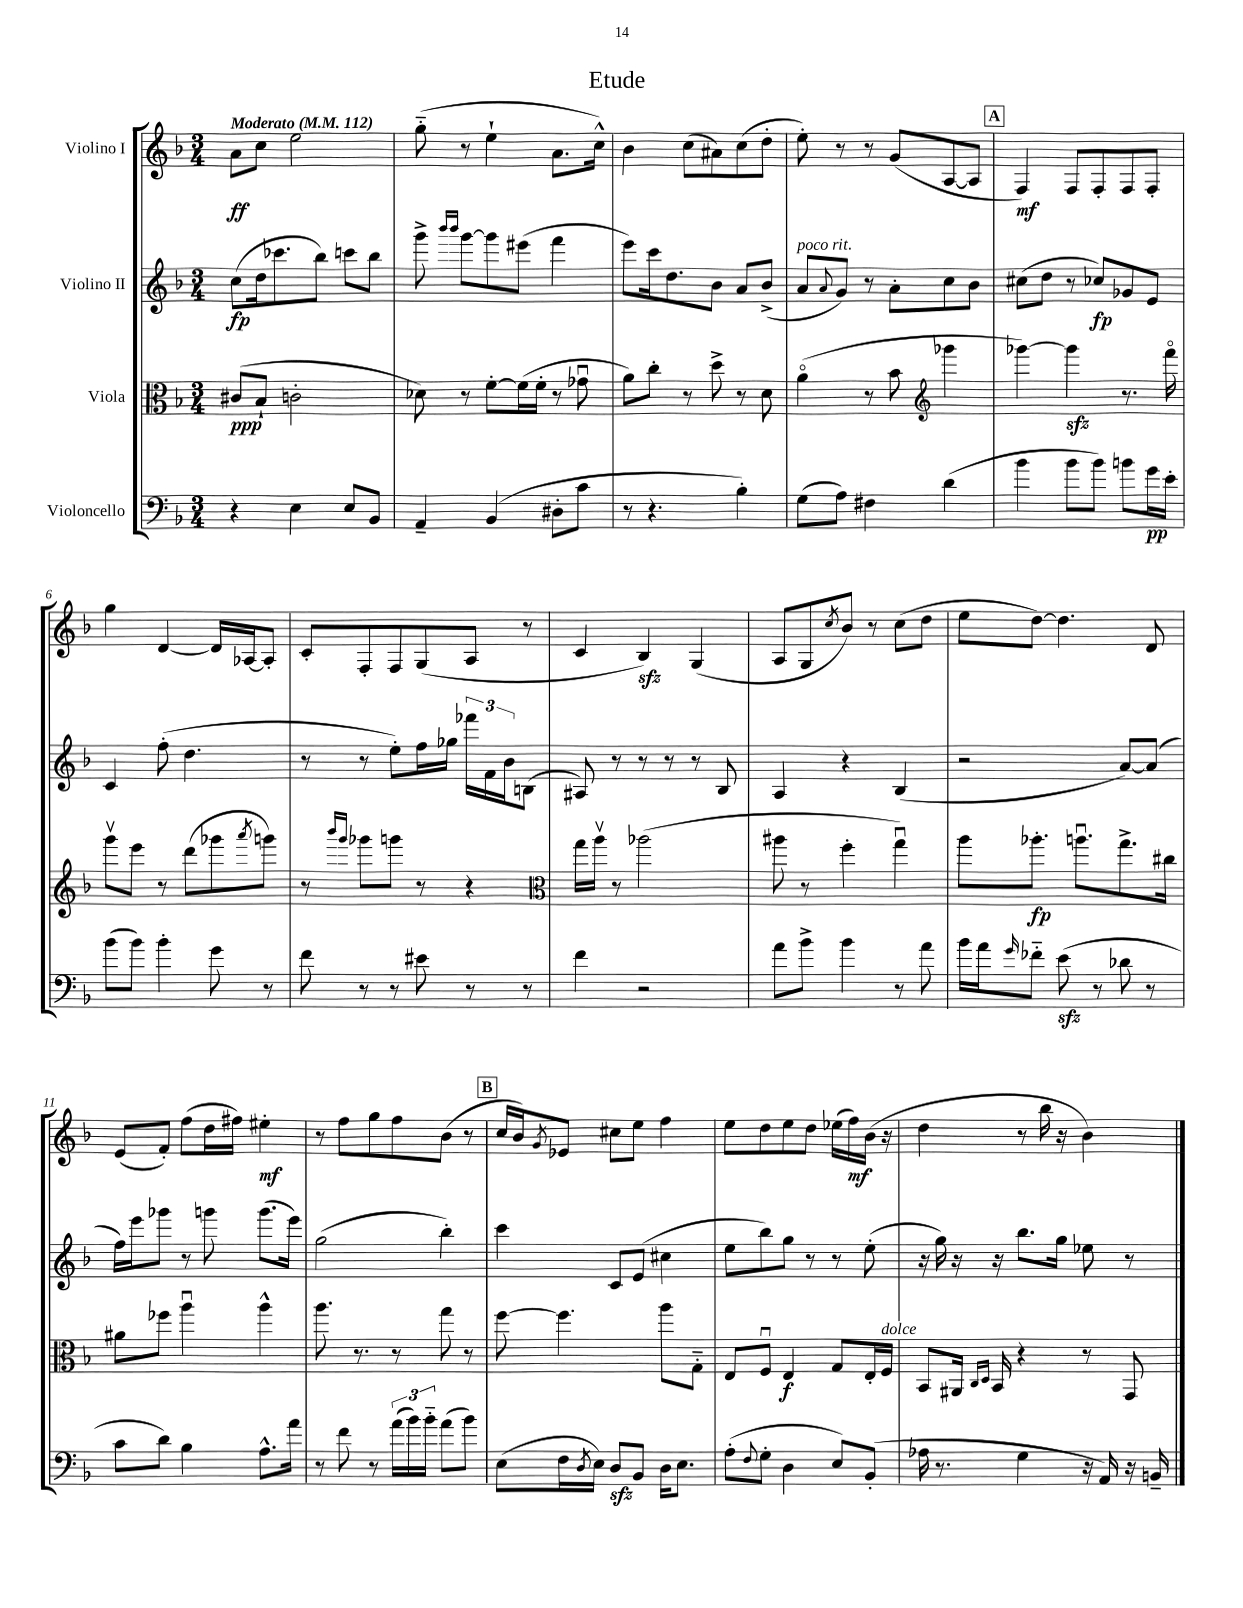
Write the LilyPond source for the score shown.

\header { title = "Etude" }
<<
\new StaffGroup <<
\new Staff = "s0" \with { instrumentName = "Violino I" } {
    \clef treble \key f \major \numericTimeSignature \time 3/4 \tempo "Moderato" 4 = 112
    a'8\ff c''8 e''2 |
    g''8-_( r8 e''4-! a'8. c''16-^) |
    bes'4 c''8( ais'8) c''8( d''8-. |
    e''8-.) r8 r8 g'8( a8~ a8 |
    \mark \markup { \box "A" } f4\mf) f8 f8-. f8 f8-. |
    g''4 d'4~ d'16 aes16~ aes8-. |
    c'8-. f8-. f8 g8( a8 r8 |
    c'4 bes4\sfz) g4( |
    a8 g8 \acciaccatura { c''8 } bes'8) r8 c''8( d''8 |
    e''8 d''8~) d''4. d'8 |
    e'8( f'8-.) f''8( d''16 fis''16) eis''4-.\mf |
    r8 f''8 g''8 f''8 bes'8( r8 |
    \mark \markup { \box "B" } c''16 bes'16) \acciaccatura { g'8 } ees'8 cis''8 e''8 f''4 |
    e''8 d''8 e''8 d''8 ees''16( f''16\mf) bes'16( r16 |
    d''4 r8 bes''16 r16 bes'4) \bar "|." |
}
\new Staff = "s1" \with { instrumentName = "Violino II" } {
    \clef treble \key f \major \numericTimeSignature \time 3/4
    c''8\fp( d''16 ces'''8. bes''8) c'''8 bes''8 |
    g'''8-> \grace { bes'''16 bes'''16 } g'''8~ g'''8 eis'''8( f'''4 |
    e'''8) c'''16 d''8. bes'8 a'8 bes'8->( |
    a'8^\markup { \italic "poco rit." } \appoggiatura { a'8 } g'8) r8 a'8-. c''8 bes'8 |
    \mark \markup { \box "A" } cis''8( d''8 r8 ces''8\fp) ges'8 e'8 |
    c'4 f''8-.( d''4. |
    r8 r8 e''8-.) f''16 ges''16 \tuplet 3/2 { fes'''16 f'16 bes'16 } b8( |
    ais8) r8 r8 r8 r8 bes8 |
    a4 r4 bes4( |
    r2 a'8~) a'8( |
    f''16) e'''16 ges'''8 r8 g'''8 g'''8.( e'''16) |
    g''2( bes''4-.) |
    \mark \markup { \box "B" } c'''4 c'8 e'8( cis''4 |
    e''8 bes''8) g''8 r8 r8 e''8-.( |
    r16 g''16) r16 r16 bes''8. g''16 ees''8 r8 \bar "|." |
}
\new Staff = "s2" \with { instrumentName = "Viola" } {
    \clef alto \key f \major \numericTimeSignature \time 3/4
    cis'8\ppp( bes8-! c'2-. |
    des'8) r8 f'8~-. f'16( f'16-. r8 ges'8\downbow |
    a'8) c''8-. r8 d''8-> r8 d'8 |
    a'4\flageolet( r8 bes'8 \clef treble ges'''4 |
    \mark \markup { \box "A" } ges'''4~) ges'''4\sfz r8. f'''16\flageolet |
    g'''8\upbow e'''8 r8 d'''8( ges'''8 \acciaccatura { a'''8 } g'''8) |
    r8 \grace { bes'''16 g'''16 } ges'''8 g'''8 r8 r4 |
    \clef alto g''16 a''16\upbow r8 aes''2( |
    ais''8 r8 f''4-. g''4\downbow) |
    a''8 aes''8.-.\fp a''8.\downbow g''8.-> cis''16 |
    ais'8 fes''8 a''4\downbow a''4-^ |
    a''8. r8. r8 g''8 r8 |
    \mark \markup { \box "B" } f''8~ f''4. a''8 g8-_ |
    e8 f8\downbow e4\f g8 e16-. f16^\markup { \italic "dolce" } |
    bes,8 ais,16 \grace { c16 d16 } bes,16 r4 r8 g,8 \bar "|." |
}
\new Staff = "s3" \with { instrumentName = "Violoncello" } {
    \clef bass \key f \major \numericTimeSignature \time 3/4
    r4 e4 e8 bes,8 |
    a,4-- bes,4( dis8-. c'8 |
    r8 r4. bes4-.) |
    g8( a8) fis4 d'4( |
    \mark \markup { \box "A" } bes'4 bes'8 bes'8) b'8 g'16\pp e'16-. |
    bes'8( bes'8) bes'4-. g'8 r8 |
    f'8 r8 r8 eis'8 r8 r8 |
    f'4 r2 |
    a'8 bes'8-> bes'4 r8 a'8 |
    bes'16 a'16 \grace { g'16 } fes'8-_ e'8\sfz( r8 des'8 r8 |
    c'8 d'8) bes4 a8.-^ a'16 |
    r8 f'8 r8 \tuplet 3/2 { a'16( bes'16) bes'16-_ } a'8( bes'8) |
    \mark \markup { \box "B" } e8( f16 \acciaccatura { d8 } e16) d8\sfz bes,8 d16 e8. |
    a8-.( \appoggiatura { f8 } g8-. d4 e8) bes,8-.( |
    aes16 r8. g4 r16 a,16) r16 b,16-- \bar "|." |
}
>>
>>
